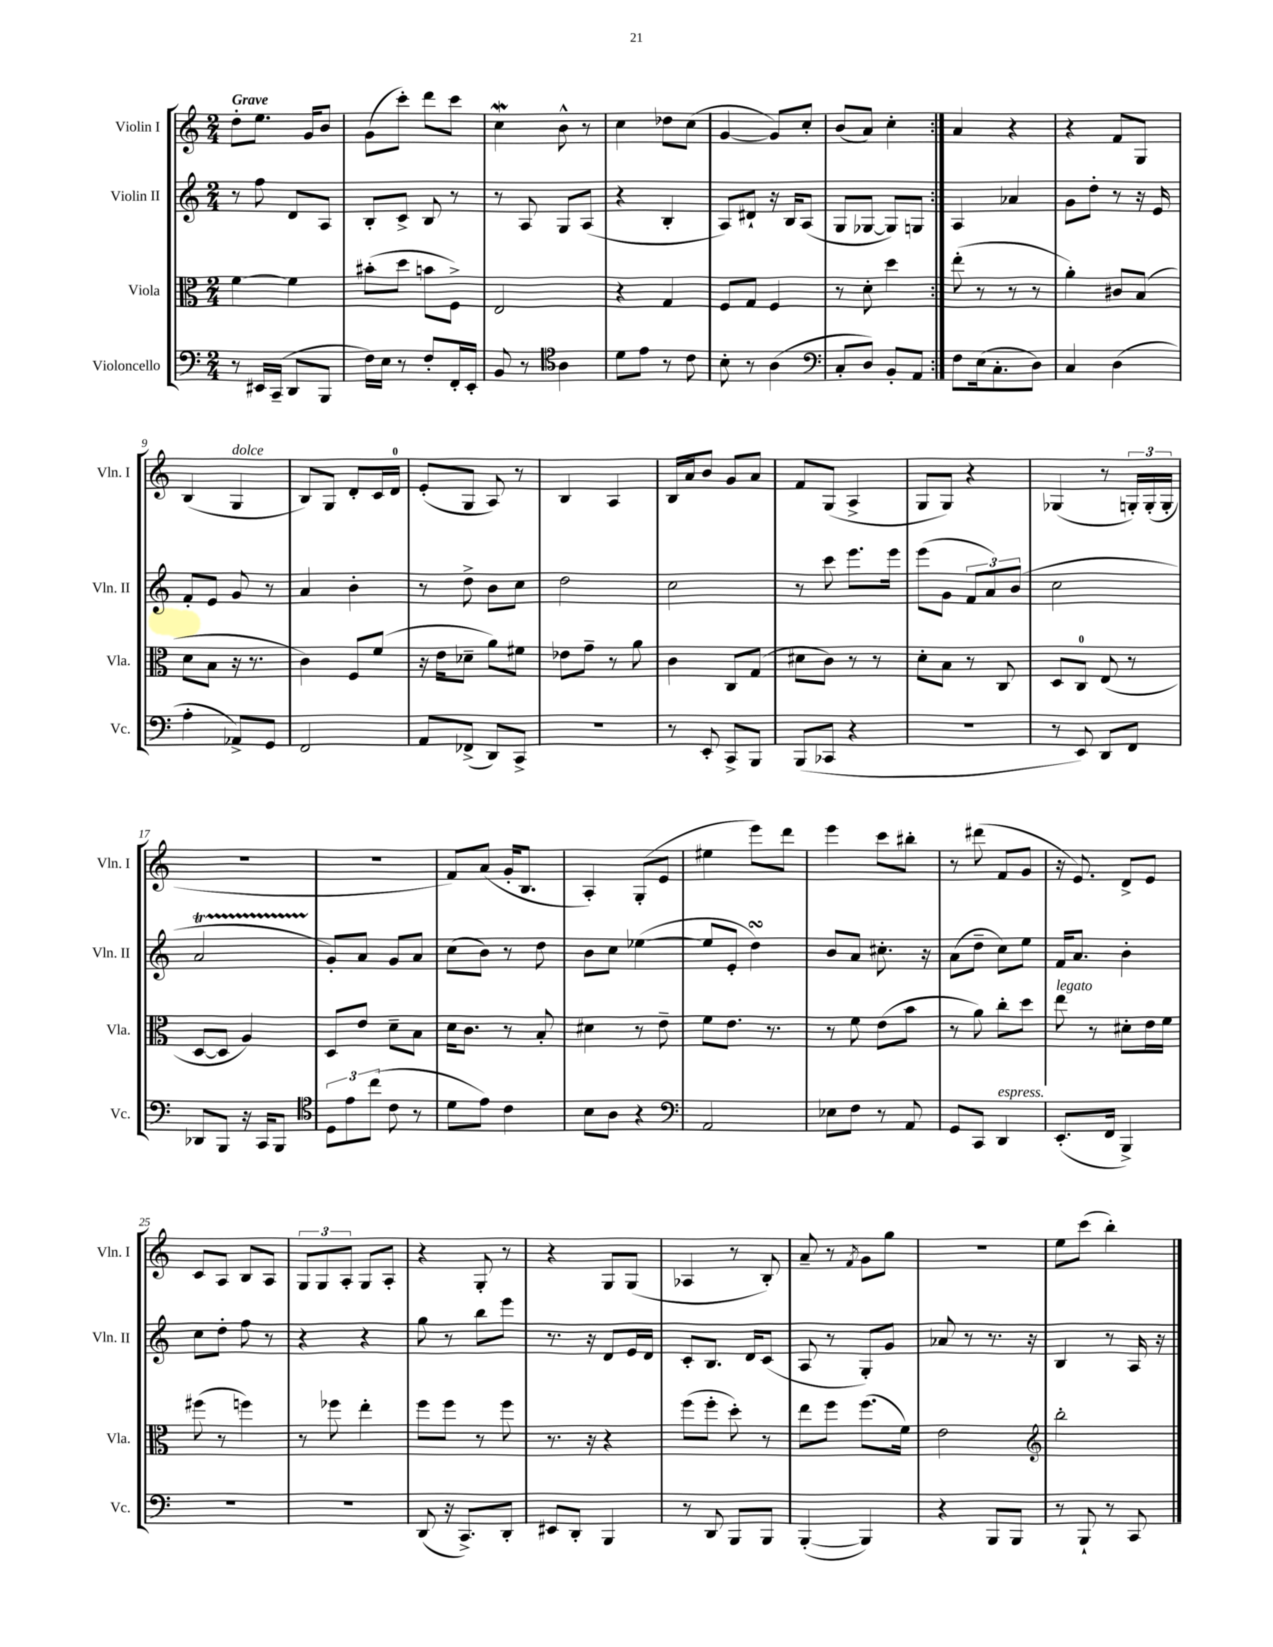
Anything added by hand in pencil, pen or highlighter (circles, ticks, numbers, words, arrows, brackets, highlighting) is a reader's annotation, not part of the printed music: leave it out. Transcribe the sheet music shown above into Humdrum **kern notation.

**kern	**kern	**kern	**kern
*staff4	*staff3	*staff2	*staff1
*clefF4	*clefC3	*clefG2	*clefG2
*k[]	*k[]	*k[]	*k[]
*M2/4	*M2/4	*M2/4	*M2/4
8r	[4f	8r	8dd'
16EE#	.	8ff	8.ee
(16CC~	.	.	.
8DD	4f]	8d	.
.	.	.	16g
8BBB	.	8A	8b
=	=	=	=
16F)	(8b#'	8B'	(8g
16E	.	.	.
8r	8dd	8c^	8ccc')
8F'	8b	8B	8ddd
16FF'	8F^)	8r	8ccc
16EE'	.	.	.
=	=	=	=
8BB	2E	8r	4cc
8r	.	8A	.
*clefC4	*	*	*
4A	.	8G	8b^^
.	.	(8A	8r
=	=	=	=
8d	4r	4r	4cc
8e	.	.	.
8r	4G	4B'	8dd-
8c	.	.	(8cc
=	=	=	=
8B'	8F	8A)	[4g
8r	8G	8d#`	.
(4A	4F	16r	8g])
.	.	16B	.
.	.	(8A	8cc'
=	=	=	=
*clefF4	*	*	*
8C'	8r	8G	(8b
8D)	8d'	[8G-	8a)
8BB'	4dd	8G-])	4cc'
8AA	.	8G	.
=:|!	=:|!	=:|!	=:|!
8F	(8ee'	4A	4a
(16E	8r	.	.
8.C'	.	.	.
.	8r	4a-	4r
8D)	8r	.	.
=	=	=	=
4C	4a')	8g	4r
.	.	8dd'	.
(4D	8c#	8r	8f
.	(8B	16r	8G
.	.	16e	.
=	=	=	=
4A'	8d	8f'	(4B
.	8B	8e	.
8AA-^)	16r	8g	4G
.	8.r	.	.
8GG	.	8r	.
=	=	=	=
2FF	4c)	4a	8B)
.	.	.	8G
.	8F	4b'	8d'
.	(8f	.	16c
.	.	.	16d
=	=	=	=
8AA	16r	8r	(8e'
.	16e	.	.
(8FF-^	8d-~	8dd^	8G
8DD)	8a)	8b	8A)
8CC^	8f#	8cc	8r
=	=	=	=
2r	8e-	2dd	4B
.	8g~	.	.
.	8r	.	4A
.	8a	.	.
=	=	=	=
8r	4c	2cc	16B
.	.	.	16a
8EE'	.	.	8b
8CC^	8C	.	8g
8BBB	(8G	.	8a
=	=	=	=
(8BBB	8d#	8r	8f
8CC-	8c)	8ccc	(8G
4r	8r	8.eee	4A^
.	8r	.	.
.	.	16eee	.
=	=	=	=
2r	8d'	(8eee	8G
.	8B	8g	8G)
.	8r	12f	4r
.	.	12a)	.
.	8C	.	.
.	.	(12b	.
=	=	=	=
8r	8D	2cc	(4G-
8EE)	8C	.	.
8DD	(8E	.	8r
8FF	8r	.	24G')
.	.	.	(24G'
.	.	.	24G'
=	=	=	=
8DD-	[8D	2a	2r
8BBB	8D]	.	.
16r	4A)	.	.
16CC	.	.	.
8BBB	.	.	.
=	=	=	=
*clefC4	*	*	*
12D	8D	8g')	2r
12e	.	.	.
.	8e	8a	.
(12cc	.	.	.
8c	8d~	8g	.
8r	8B	8a	.
=	=	=	=
8d	16d	(8cc	8f)
.	8.c	.	.
8e)	.	8b)	(8a
4c	8r	8r	16g'
.	.	.	8.B
.	8B'	8dd	.
=	=	=	=
8B	4d#	8b	4A')
8A	.	8cc	.
4r	8r	([4ee-	(8G'
.	8e~	.	8e
=	=	=	=
*clefF4	*	*	*
2AA	8f	8ee-]	4ee#
.	8.e	8e'	.
.	.	4dd)	8eee)
.	8.r	.	.
.	.	.	8ddd
=	=	=	=
8E-	8r	8b	4eee
8F	8f	8a	.
8r	(8e	8.cc#'	8ccc
8AA	8b	.	8bb#'
.	.	16r	.
=	=	=	=
8GG	8r	(8a	8r
8CC	8a)	8dd~	(8ddd#
4DD	8cc'	8cc)	8f
.	8dd	8ee	8g
=	=	=	=
(8.EE'	8ee	16f	16r
.	.	8.a	8.e)
.	8r	.	.
16FF	.	.	.
4BBB^)	8d#'	4b'	8d^
.	16e	.	8e
.	16f	.	.
=	=	=	=
2r	(8ff#	8cc	8c
.	8r	8dd'	8A
.	4ff)	8ff	8B
.	.	8r	8A
=	=	=	=
2r	8r	4r	12G
.	.	.	12G
.	8ff-	.	.
.	.	.	12A'
.	4ee'	4r	8G
.	.	.	8A'
=	=	=	=
(8DD	8ff	8gg	4r
16r	8ff	8r	.
8.CC^)	.	.	.
.	8r	8bb	8G'
8DD'	8ff	8eee	8r
=	=	=	=
8EE#	8.r	8.r	4r
8DD'	.	.	.
.	16r	16r	.
4BBB	4r	8d	8G
.	.	16e	(8G
.	.	16d	.
=	=	=	=
8r	(8ff	8c'	4A-
8DD	8ff'	8.B	.
8BBB	8dd')	.	8r
.	.	16d	.
8BBB	8r	(8c	8B')
=	=	=	=
([4BBB'	8ee	8A	8a~
.	8ff	8r	8r
.	.	.	8qf
4BBB])	(8.ff	8G')	8g
.	.	8g	8gg
.	16f)	.	.
=	=	=	=
4r	2e	8a-	2r
.	.	8r	.
8BBB	.	8.r	.
8BBB	.	.	.
.	.	16r	.
=	=	=	=
*	*clefG2	*	*
8r	2bb'	4B	8ee
8BBB`	.	.	(8ccc
8r	.	8r	4bb')
8CC	.	16A	.
.	.	16r	.
==	==	==	==
*-	*-	*-	*-
